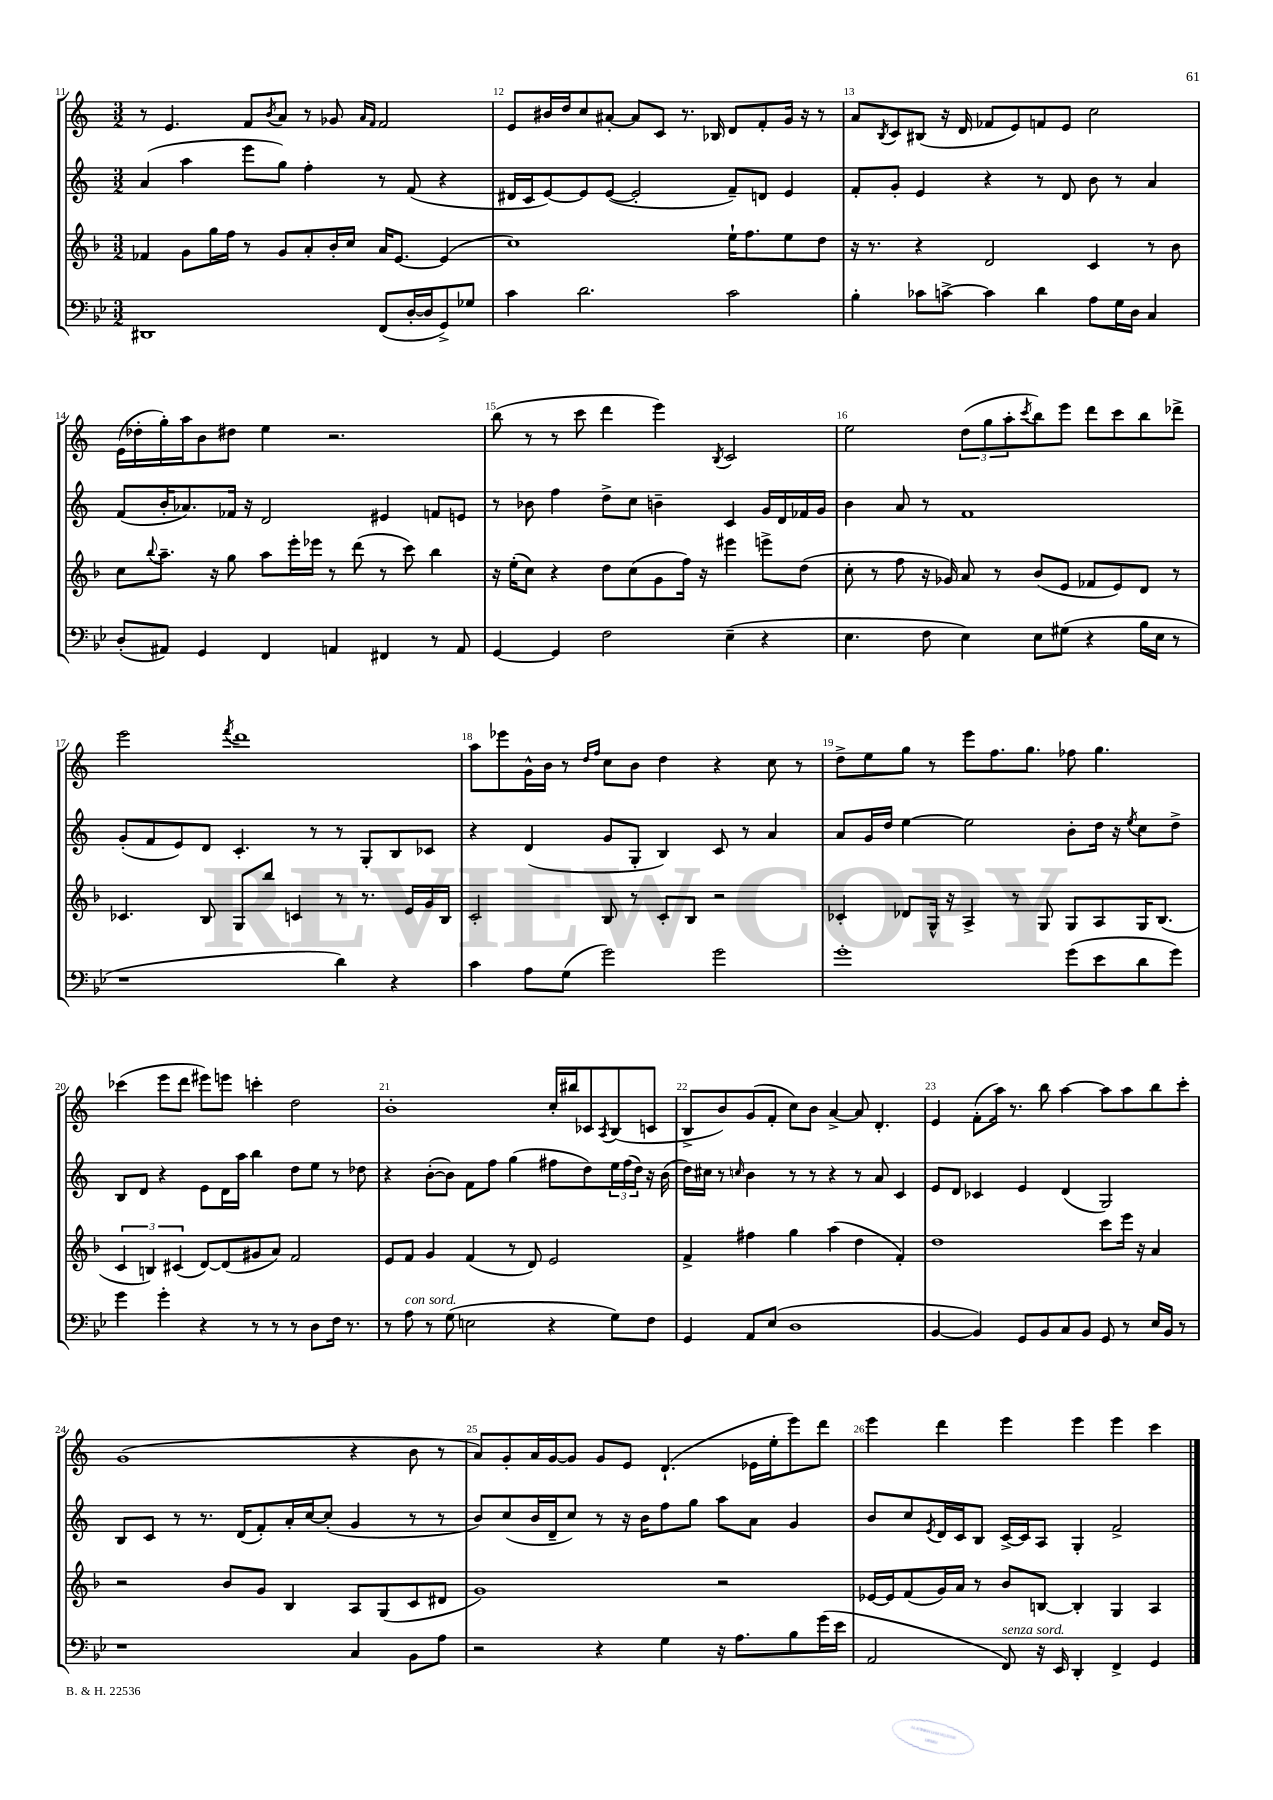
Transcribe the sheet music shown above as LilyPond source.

<<
\new StaffGroup <<
\new Staff = "s0" {
    \clef treble \key c \major \numericTimeSignature \time 3/2
    r8 e'4. f'8 \acciaccatura { b'8 } a'8 r8 ges'8 \grace { a'16 f'16 } f'2 |
    e'8 bis'16 d''16 c''8 ais'8~-. ais'8 c'8 r8. bes16 d'8 f'8-. g'16 r16 r8 |
    a'8 \acciaccatura { b8 } c'8 bis8( r16 d'16 fes'8 e'8) f'8 e'8 c''2 |
    e'16( des''16-. g''16-.) a''16 b'8 dis''8 e''4 r2. |
    b''8( r8 r8 c'''8 d'''4 e'''4) \acciaccatura { b8 } c'2 |
    e''2 \tuplet 3/2 { d''8( g''8 a''8-. } \acciaccatura { c'''8 } b''8) e'''8 d'''8 c'''8 b''8 des'''8-> |
    e'''2 \acciaccatura { f'''8 } d'''1 |
    a''8 ees'''8 g'16-^ b'16 r8 \grace { d''16 f''16 } c''8 b'8 d''4 r4 c''8 r8 |
    d''8-> e''8 g''8 r8 e'''8 f''8. g''8. fes''8 g''4. |
    ces'''4( e'''8 d'''8 eis'''8) e'''8 c'''4-. d''2 |
    b'1-. c''16-. bis''16 ces'8 \acciaccatura { a8 } b8( c'8 |
    b8-> b'8) g'8( f'8-. c''8) b'8 a'4~-> a'8 d'4.-. |
    e'4 f'8-.( a''16) r8. b''8 a''4~ a''8 a''8 b''8 c'''8-. |
    g'1( r4 b'8 r8 |
    a'8) g'8-. a'16 g'16~ g'8 g'8 e'8 d'4.-!( ees'16 e''16-. e'''8) d'''8 |
    e'''4 d'''4 e'''4 e'''4 e'''4 c'''4 \bar "|." |
}
\new Staff = "s1" {
    \clef treble \key c \major \numericTimeSignature \time 3/2
    a'4( a''4 e'''8 g''8) f''4-. r8 f'8( r4 |
    dis'16 c'16 e'8~) e'8 e'8~( e'2-. f'8--) d'8 e'4 |
    f'8-. g'8-. e'4 r4 r8 d'8 b'8 r8 a'4 |
    f'8( b'16-. aes'8.) fes'16 r16 d'2 eis'4 f'8 e'8 |
    r8 bes'8 f''4 d''8-> c''8 b'4-- c'4 g'16 d'16 fes'16 g'16 |
    b'4 a'8 r8 f'1 |
    g'8-.( f'8 e'8) d'8 c'4.-. r8 r8 g8-. b8 ces'8 |
    r4 d'4( g'8 g8-. b4) c'8 r8 a'4 |
    a'8 g'16 d''16 e''4~ e''2 b'8-. d''16 r16 \acciaccatura { e''8 } c''8 d''8-> |
    b8 d'8 r4 e'8 d'16 a''16 b''4 d''8 e''8 r8 des''8 |
    r4 b'8~-.( b'8) f'8 f''8 g''4( fis''8 d''8) \tuplet 3/2 { e''16 fis''16( d''16) } r16 b'16( |
    d''16) cis''16 r8 \grace { c''16 } b'4 r8 r8 r4 r8 a'8 c'4 |
    e'8 d'8 ces'4 e'4 d'4( g2) |
    b8 c'8 r8 r8. d'16( f'8-.) a'16-. c''16~ c''8-.( g'4 r8 r8 |
    b'8) c''8( b'16 d'16-- c''8) r8 r16 b'16 f''8 g''8 a''8 a'8 g'4 |
    b'8 c''8 \acciaccatura { e'8 } d'16 c'16 b8 c'16~-> c'16 a8 g4-. f'2-> \bar "|." |
}
\new Staff = "s2" {
    \clef treble \key f \major \numericTimeSignature \time 3/2
    fes'4 g'8 g''16 f''16 r8 g'8 a'8-. bes'16-. c''16 a'16 e'8.~ e'4( |
    c''1) e''16-! f''8. e''8 d''8 |
    r16 r8. r4 d'2 c'4 r8 bes'8 |
    c''8 \appoggiatura { bes''8 } a''8.-- r16 g''8 a''8 e'''16-. ees'''16 r8 d'''8( r8 c'''8) bes''4 |
    r16 e''16-.( c''8) r4 d''8 c''8( g'8 f''16) r16 eis'''4 e'''8-> d''8( |
    c''8-. r8 f''8 r16 ges'16) a'8 r8 bes'8( e'8 fes'8 e'8) d'8 r8 |
    ces'4. bes8 g8 bes''8 c'4 r8 r8. e'16 g'16 bes16 |
    c'2-. bes8 r8 c'8-. bes8 r2 |
    ces'4-. des'8 g16-^ r16 a4-> r8 g8 g8 a8 g16 bes8.( |
    \tuplet 3/2 { c'4 b4) cis'4( } d'8~) d'8( gis'8 a'8) f'2 |
    e'8 f'8 g'4 f'4( r8 d'8) e'2 |
    f'4-> fis''4 g''4 a''4( d''4 f'4-.) |
    d''1 c'''8 e'''16 r16 a'4 |
    r2 bes'8 g'8 bes4 a8 g8( c'8 dis'8 |
    g'1) r2 |
    ees'16~ ees'16 f'8( g'16) a'16 r8 bes'8 b8~ b4-. g4 a4 \bar "|." |
}
\new Staff = "s3" {
    \clef bass \key bes \major \numericTimeSignature \time 3/2
    dis,1 f,8( d16~-. d16 g,8->) ges8 |
    c'4 d'2. c'2 |
    bes4-. ces'8 c'8~-> c'4 d'4 a8 g16 d16 c4 |
    d8-.( ais,8) g,4 f,4 a,4 fis,4 r8 a,8 |
    g,4~ g,4 f2 ees4--( r4 |
    ees4. f8 ees4) ees8 gis8( r4 bes16 ees16 r8 |
    r1 d'4) r4 |
    c'4 a8 g8( g'2) g'2 |
    g'1-. g'8( ees'8 d'8 g'8) |
    g'4 g'4-. r4 r8 r8 r8 d8 f16 r8. |
    r8 a8^\markup { \italic "con sord." } r8 g8( e2 r4 g8) f8 |
    g,4 a,8 ees8( d1 |
    bes,4~ bes,4) g,8 bes,8 c8 bes,8 g,8 r8 ees16 bes,16 r8 |
    r1 c4 bes,8 a8 |
    r2 r4 g4 r16 a8. bes8 g'16( ees'16 |
    a,2 f,8^\markup { \italic "senza sord." }) r16 ees,16 d,4-. f,4-> g,4 \bar "|." |
}
>>
>>
\layout { \context { \Score currentBarNumber = #11 \override BarNumber.break-visibility = ##(#f #t #t) barNumberVisibility = #all-bar-numbers-visible } }
